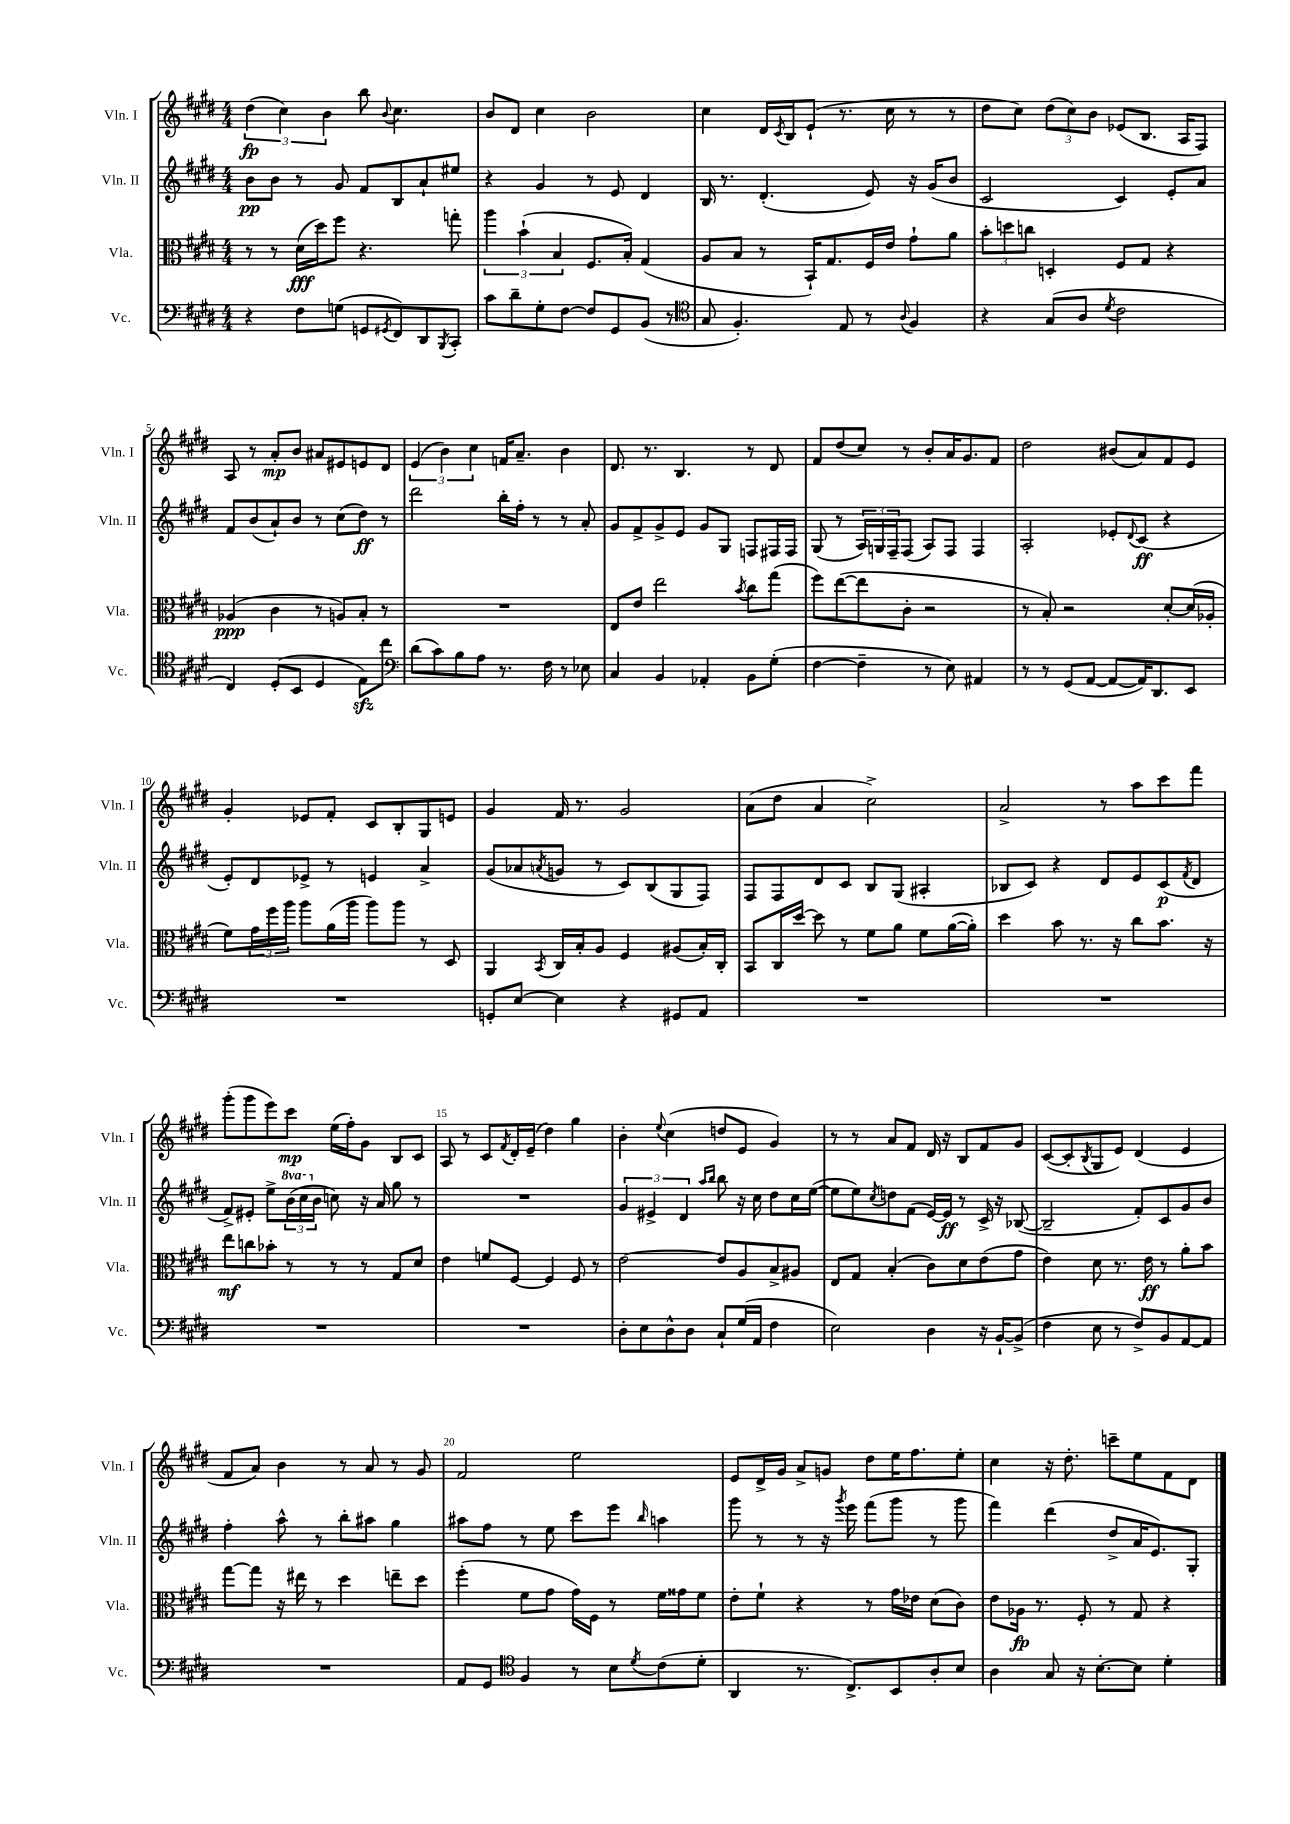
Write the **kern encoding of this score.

**kern	**kern	**kern	**kern
*staff4	*staff3	*staff2	*staff1
*clefF4	*clefC3	*clefG2	*clefG2
*k[f#c#g#d#]	*k[f#c#g#d#]	*k[f#c#g#d#]	*k[f#c#g#d#]
*M4/4	*M4/4	*M4/4	*M4/4
4r	8r	8b\L	(6dd#\
.	8r	8b\J	.
.	.	.	6cc#\)
8F#\L	(16d#\LL	8r	.
.	16dd#\J)	.	.
.	.	.	6b\
(8G\J	8ff#\J	8g#/	.
8GG/L	4.r	8f#/L	8bb\
8qGG#/	.	.	8qqb/
8FF#/)	.	8B/	4.cc#\
8DD#/	.	8a`/	.
8qBBB/	.	.	.
8CC#'/J	8gg'\	8ee#/J	.
=	=	=	=
8c#\L	6aa\	4r	8b/L
8d#~\	.	.	8d#/J
.	(6b`\	.	.
8G#'\	.	4g#/	4cc#\
.	6B/	.	.
[8F#\J	.	.	.
8F#/]L	8.F#/L	8r	2b\
8GG#/	.	8e/	.
.	16B'/Jk)	.	.
(8BB/J	(4G#/	4d#/	.
8r	.	.	.
=	=	=	=
*clefC4	*	*	*
8G#/	8A/L	16B/	4cc#\
.	.	8.r	.
4.F#'/)	8B/J	.	.
.	8r	(4.d#'/	16d#/LL
.	.	.	8qc#/
.	.	.	16B/J
.	16BB`/LK)	.	(8e`/J
.	8.G#/	.	.
8E/	.	.	8.r
8r	16F#/L	8e/)	.
.	16e/JJ	.	16cc#\
8qqA/	.	.	.
4F#/	8g#`\L	16r	8r
.	.	(16g#/LK	.
.	8a\J	8b/J	8r
=	=	=	=
4r	12b'\L	2c#/	8dd#\L
.	12dd\	.	.
.	.	.	8cc#\J)
.	12cc\J	.	.
(8G#/L	4D'/	.	(12dd#\L
.	.	.	12cc#\)
8A/J	.	.	.
.	.	.	12b\J
8qd#/	.	.	.
2c#\	8F#/L	4c#/)	(8e-/L
.	8G#/J	.	8.B/J
.	4r	8e'/L	.
.	.	.	16A/LK
.	.	8a/J	8F#/J)
=	=	=	=
4C#/)	(4A-/	8f#/L	8A/
.	.	(8b/	8r
(8D#'/L	4c#\	8a`/)	8a'/L
8BB/J	.	8b/J	8b/J
4D#/	8r	8r	8a#/L
.	8A/L)	(8cc#\L	8e#/
8E\L)	8B'/J	8dd#\J)	8e/
8cc#\J	8r	8r	8d#/J
=	=	=	=
*clefF4	*	*	*
(8d#\L	1r	2ddd#\	(6e/
8c#\)	.	.	.
.	.	.	6b\)
8B\	.	.	.
.	.	.	6cc#\
8A\J	.	.	.
8.r	.	16bb'\LL	16f/LK
.	.	16ff#'\JJ	8.a~/J
.	.	8r	.
16F#\	.	.	.
8r	.	8r	4b\
8E-\	.	8a'/	.
=	=	=	=
4C#/	8E/L	8g#/L	8.d#/
.	8e/J	8f#^/	.
.	.	.	8.r
4BB/	2ee\	8g#^/	.
.	.	8e/J	4.B/
4AA-'/	.	8g#/L	.
.	.	8G#/J	.
.	8qb/	.	.
8BB\L	8cc#\L	8F/L	8r
(8G#'\J	(8gg#\J	16F#/L	8d#/
.	.	16F#/JJ	.
=	=	=	=
[4F#\	8ff#\L)	(8G#/	8f#/L
.	([8ee\	8r	(8dd#/
4F#~\]	8ee\]	24A/LL)	8cc#/J)
.	.	24G/	.
.	.	24F#~/J	.
.	8c#'\J	(8F#/J	8r
8r	2r	8A/L)	8b'/L
8E\)	.	8F#/J	16a/K
.	.	.	8.g#/
4AA#/	.	4F#/	.
.	.	.	8f#/J
=	=	=	=
8r	8r	2A'/	2dd#\
8r	8B'/)	.	.
(8GG#/L	2r	.	.
[8AA/J	.	.	.
8AA/_L	.	8e-'/L	(8b#/L
.	.	8qqd#/	.
16AA/]K)	.	(8c#/J	8a/)
8.DD#/	.	.	.
.	[8d#'/L	4r	8f#/
8EE/J	(16d#/]L	.	8e/J
.	16A-'/JJ	.	.
=	=	=	=
1r	8f#\L)	8e'/L)	4g#'/
.	24g#\L	8d#/	.
.	24ff#\	.	.
.	24aa\JJ	.	.
.	8aa\L	8e-^/J	8e-/L
.	(16a\L	8r	8f#'/J
.	16aa\JJ	.	.
.	8aa\L)	4e/	8c#/L
.	8aa\J	.	8B'/
.	8r	4a^/	8G#/
.	8D#/	.	8e/J
=	=	=	=
8GG'/L	4AA/	(8g#/L	4g#/
[8E/J	.	8a-/	.
.	8qBB/	8qa/	.
4E\]	16C#/LL	8g/J	16f#/
.	16B'/J	.	8.r
.	8A/J	8r	.
4r	4F#/	8c#/L)	2g#/
.	.	(8B/	.
8GG#/L	(8A#/L	8G#/	.
8AA/J	16B'/L)	8F#/J)	.
.	16C#'/JJ	.	.
=	=	=	=
1r	8BB/L	8F#/L	(8a\L
.	16C#/L	8F#/	8dd#\J
.	[16dd#/JJ	.	.
.	8dd#\]	8d#/	4a/
.	8r	8c#/J	.
.	8f#\L	8B/L	2cc#^\)
.	8a\J	(8G#/J	.
.	8f#\L	4A#'/	.
.	([16a\L	.	.
.	16a'\]JJ)	.	.
=	=	=	=
1r	4dd#\	8B-/L	2a^/
.	.	8c#/J)	.
.	8b\	4r	.
.	8.r	.	.
.	.	8d#/L	8r
.	16r	.	.
.	8cc#\L	8e/	8aa\L
.	8.b\J	(8c#/	8ccc#\
.	.	8qf#/	.
.	.	8d#/J	8fff#\J
.	16r	.	.
=	=	=	=
1r	8ee\L	8f#^/L)	(8ggg#'\L
.	8cc\	8e#'/J	8ggg#\
.	8b-'\J	8ee^\L	8eee\)
.	8r	(24bb\L	8ccc#\J
.	.	24ccc#\	.
.	.	24b\JJ	.
.	8r	8cc\)	(16ee\LL
.	.	.	16ff#'\J)
.	8r	16r	8g#\J
.	.	16a/	.
.	8G#/L	8gg#\	8B/L
.	8d#/J	8r	8c#/J
=	=	=	=
1r	4e\	1r	8A/
.	.	.	8r
.	8f/L	.	8c#/L
.	.	.	8qf#/
.	[8F#/J	.	16d#'/L
.	.	.	(16e~/JJ
.	4F#/]	.	4dd#\)
.	8F#/	.	4gg#\
.	8r	.	.
=	=	=	=
8D#'\L	[2e\	6g#/	4b'\
8E\	.	.	.
.	.	6e#^/	.
.	.	.	8qqee/
8D#^^\	.	.	(4cc#\
.	.	6d#/	.
8D#\J	.	.	.
.	.	16qqaa/LL	.
.	.	16qqbb/JJ	.
8C#`/L	8e/]L	8bb\	8dd/L
(16G#/L	8A/	16r	8e/J
16AA/JJ	.	16cc#\	.
4F#\	8B^/	8dd#\L	4g#/)
.	8A#/J	16cc#\L	.
.	.	([16ee\JJ	.
=	=	=	=
2E\)	8E/L	8ee\]L	8r
.	8G#/J	8ee\)	8r
.	.	8qcc#/	.
.	(4B'/	8dd\	8a/L
.	.	(8f#\J	8f#/J
4D#\	8c#\L)	[16e/LL)	16d#/
.	.	16e/]JJ	16r
.	8d#\	8r	8B/L
16r	(8e\	16c#^/	8f#/
[16BB`/LK	.	16r	.
(8BB^/]J	8g#\J	([8B-/	8g#/J
=	=	=	=
4F#\	4e\)	2B-~/]	([8c#/L
.	.	.	8c#'/]
.	.	.	8qB/
8E\	8d#\	.	8G#/
8r	8.r	.	8e/J)
8F#^/L)	.	8f#'/L)	(4d#/
.	16e\	.	.
8BB/	8r	8c#/	.
[8AA/	8a'\L	8g#/	4e/
8AA/]J	8b\J	8b/J	.
=	=	=	=
1r	[8gg#\L	4ff#'\	8f#/L
.	8gg#\]J	.	8a/J)
.	16r	8aa^^\	4b\
.	16ee#\	.	.
.	8r	8r	.
.	4dd#\	8bb'\L	8r
.	.	8aa#\J	8a/
.	8ee~\L	4gg#\	8r
.	8dd#\J	.	8g#/
=	=	=	=
8AA/L	(4ff#'\	8aa#\L	2f#/
8GG#/J	.	8ff#\J	.
*clefC4	*	*	*
4F#/	8f#\L	8r	.
.	8g#\J	8ee\	.
8r	16g#\LL)	8ccc#\L	2ee\
.	16F#\JJ	.	.
8B\L	8r	8eee\J	.
8qd#/	.	16qqbb/	.
(8c#\	16f#\LL	4aa\	.
.	16g##\J	.	.
8d#'\J	8f#\J	.	.
=	=	=	=
4AA/	8e'\L	8ggg#\	8e/L
.	8f#`\J	8r	16d#^/L
.	.	.	16g#/JJ
8.r	4r	8r	8a^/L
.	.	16r	8g/J
.	.	8qggg#/	.
8.C#^/L)	.	16eee\	.
.	8r	(8fff#\L	8dd#\L
8BB/	16g#\LL	8ggg#\J	16ee\K
.	16e-\JJ	.	8.ff#\
8A'/	(8d#\L	8r	.
8B/J	8c#\J)	8ggg#\	8ee'\J
=	=	=	=
4A\	8e\L	4fff#\)	4cc#\
.	16A-\Jk	.	.
.	8.r	.	.
8G#/	.	(4ddd#\	16r
.	.	.	8.dd#'\
16r	8F#'/	.	.
[8.B'\L	.	.	.
.	8r	8dd#^/L	8ccc~\L
8B\]J	8G#/	16a/K	8ee\
.	.	8.e/)	.
4d#'\	4r	.	8f#\
.	.	8G#'/J	8d#\J
==	==	==	==
*-	*-	*-	*-
